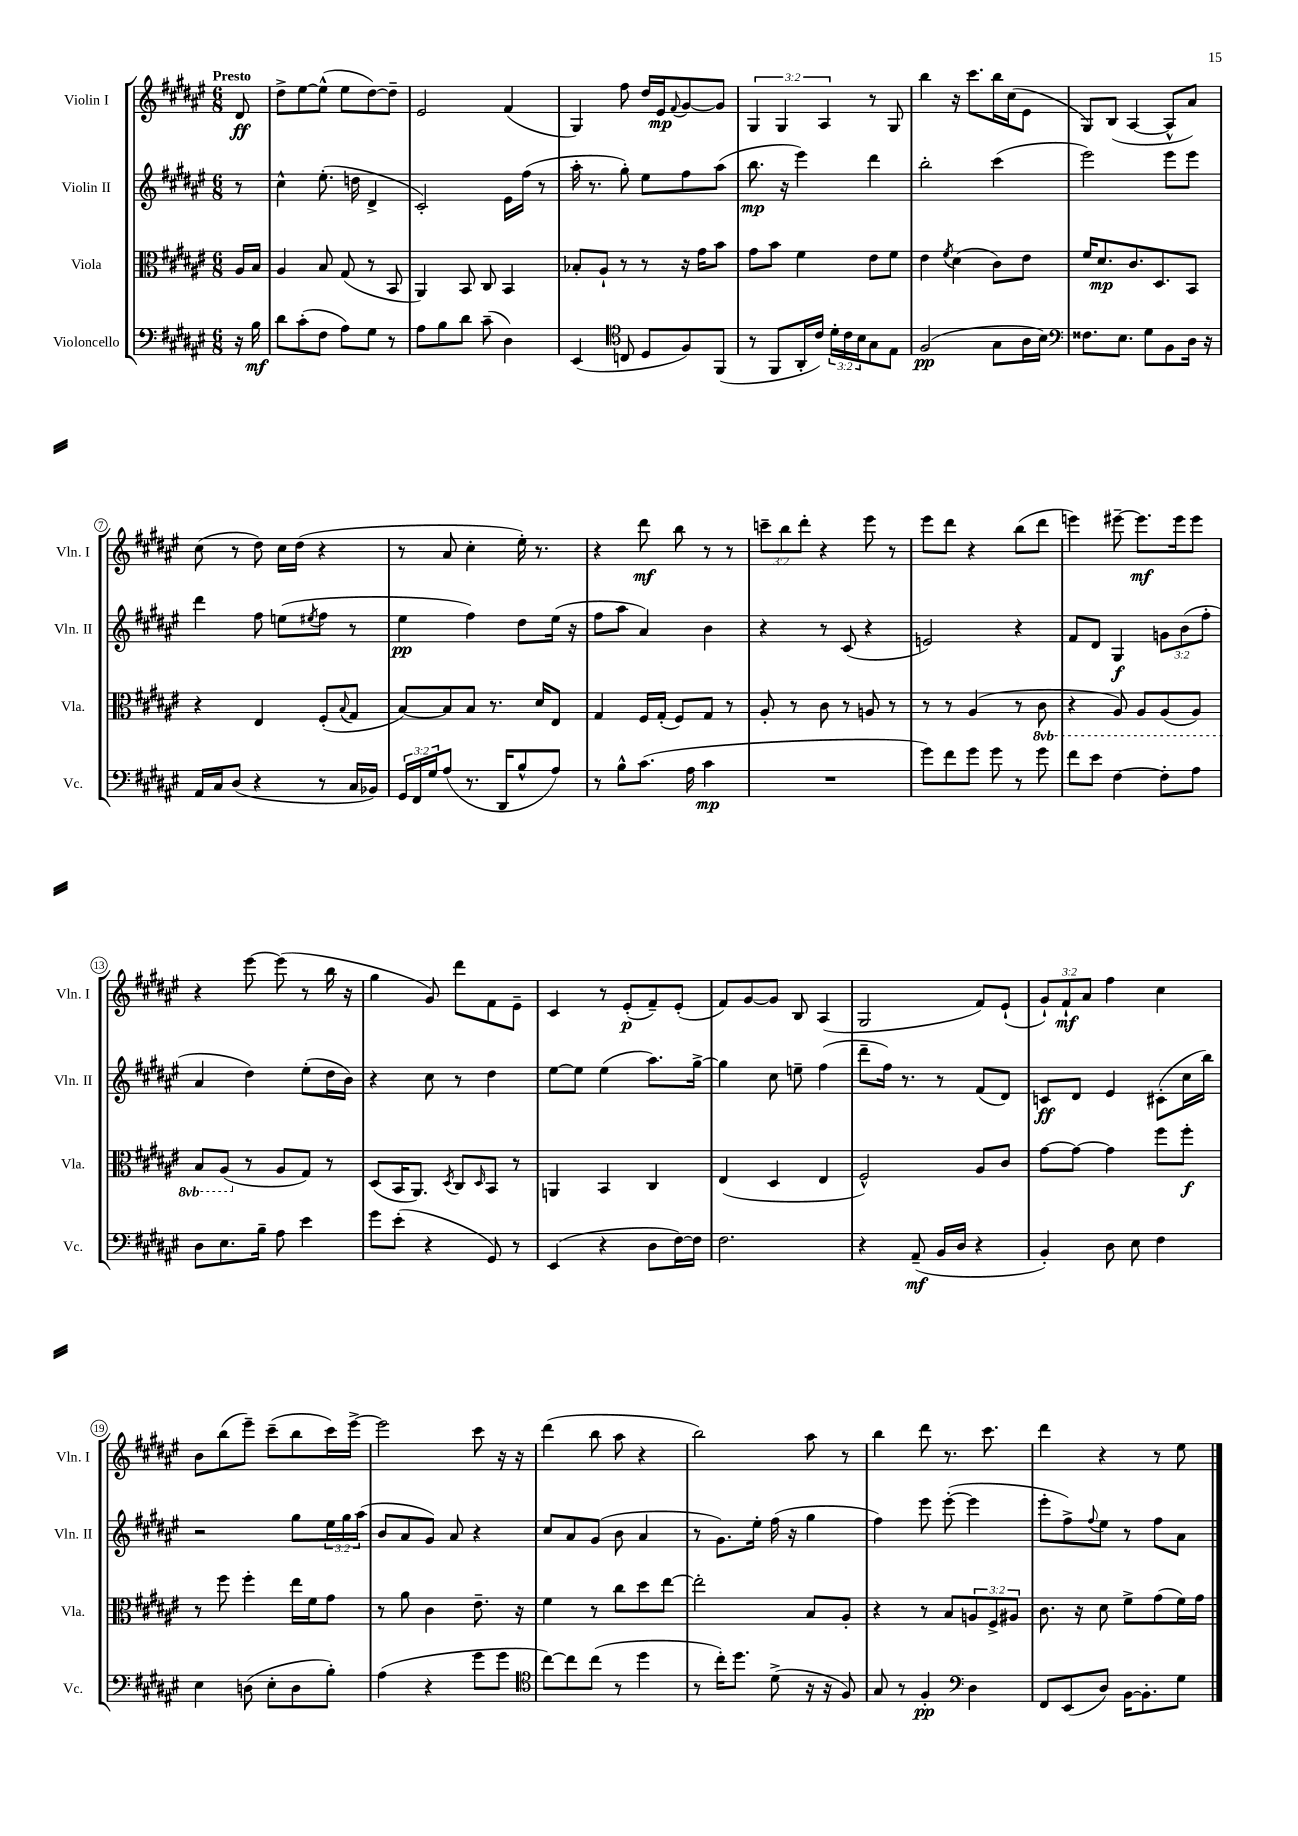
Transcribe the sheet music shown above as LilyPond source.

<<
\new StaffGroup <<
\new Staff = "s0" \with { instrumentName = "Violin I" shortInstrumentName = "Vln. I" } {
    \clef treble \key fis \major \numericTimeSignature \time 6/8 \override Staff.TupletNumber.text = #tuplet-number::calc-fraction-text \partial 8 \tempo "Presto"
    dis'8\ff |
    dis''8-> eis''8~ eis''8-^( eis''8 dis''8~) dis''8-- |
    eis'2 fis'4( |
    gis4) fis''8 dis''16 eis'16\mp \appoggiatura { fis'8 } gis'8~ gis'8 |
    \tuplet 3/2 { gis4 gis4 ais4 } r8 gis8 |
    b''4 r16 cis'''8. b''16 cis''16( eis'8 |
    gis8) b8( ais4~ ais8-^ ais'8) |
    cis''8( r8 dis''8) cis''16 dis''16( r4 |
    r8 ais'8 cis''4-. eis''16-.) r8. |
    r4 dis'''8\mf b''8 r8 r8 |
    \tuplet 3/2 { c'''8-- b''8 dis'''8-. } r4 eis'''8 r8 |
    eis'''8 dis'''8 r4 b''8( dis'''8 |
    e'''4) eis'''8~-- eis'''8.\mf eis'''16 eis'''8 |
    r4 eis'''8~ eis'''8( r8 b''16 r16 |
    gis''4 gis'8) dis'''8 fis'8 eis'8-- |
    cis'4 r8 eis'8-.\p( fis'8--) eis'8-.( |
    fis'8) gis'8~ gis'8 b8 ais4( |
    gis2 fis'8) eis'8-!( |
    \tuplet 3/2 { gis'8-!) fis'8-!\mf ais'8 } fis''4 cis''4 |
    b'8 b''8( eis'''8--) cis'''8--( b''8 cis'''16) eis'''16~-> |
    eis'''2 cis'''8 r16 r16 |
    dis'''4( b''8 ais''8 r4 |
    b''2) ais''8 r8 |
    b''4 dis'''8 r8. cis'''8. |
    dis'''4 r4 r8 eis''8 \bar "|." |
}
\new Staff = "s1" \with { instrumentName = "Violin II" shortInstrumentName = "Vln. II" } {
    \clef treble \key fis \major \numericTimeSignature \time 6/8 \override Staff.TupletNumber.text = #tuplet-number::calc-fraction-text \partial 8
    r8 |
    cis''4-^ eis''8.-.( d''16 dis'4-> |
    cis'2-.) eis'16 fis''16( r8 |
    ais''16-. r8. gis''8-.) eis''8 fis''8 ais''8( |
    b''8.\mp r16 eis'''4) dis'''4 |
    b''2-. cis'''4( |
    eis'''2) eis'''8 eis'''8 |
    dis'''4 fis''8 e''8( \acciaccatura { eis''8 } fis''8 r8 |
    eis''4\pp fis''4) dis''8 eis''16( r16 |
    fis''8 ais''8 ais'4) b'4 |
    r4 r8 cis'8( r4 |
    e'2) r4 |
    fis'8 dis'8 gis4\f \tuplet 3/2 { g'8 b'8( fis''8-. } |
    ais'4 dis''4) eis''8-.( dis''16 b'16) |
    r4 cis''8 r8 dis''4 |
    eis''8~ eis''8 eis''4( ais''8.) gis''16~-> |
    gis''4 cis''8 e''8-- fis''4( |
    dis'''8-- fis''16) r8. r8 fis'8( dis'8) |
    c'8\ff dis'8 eis'4 cis'8-.( cis''16 b''16) |
    r2 gis''8 \tuplet 3/2 { eis''16 gis''16 ais''16( } |
    b'8 ais'8 gis'8) ais'8 r4 |
    cis''8 ais'8 gis'8( b'8 ais'4 |
    r8 gis'8.) eis''16-. fis''16( r16 gis''4 |
    fis''4) eis'''8 eis'''8~-.( eis'''4 |
    eis'''8-. fis''8->) \appoggiatura { fis''8 } eis''8 r8 fis''8 ais'8 \bar "|." |
}
\new Staff = "s2" \with { instrumentName = "Viola" shortInstrumentName = "Vla." } {
    \clef alto \key fis \major \numericTimeSignature \time 6/8 \override Staff.TupletNumber.text = #tuplet-number::calc-fraction-text \set Staff.ottavationMarkups = #ottavation-simple-ordinals \partial 8
    ais16 b16 |
    ais4 b8 gis8( r8 b,8 |
    ais,4) b,8 cis8 b,4 |
    bes8-. ais8-! r8 r8 r16 gis'16 b'8 |
    gis'8 b'8 fis'4 eis'8 fis'8 |
    eis'4 \acciaccatura { fis'8 } dis'4( cis'8) eis'8 |
    fis'16 dis'8.\mp cis'8. dis8. b,8 |
    r4 eis4 fis8-.( \appoggiatura { b8 } gis8 |
    b8~) b8 b8 r8. dis'16 eis8 |
    gis4 fis16 gis16-.( fis8) gis8 r8 |
    ais8-. r8 cis'8 r8 a8 r8 |
    r8 r8 ais4( r8 \ottava #-1 cis8 |
    r4 ais,8) ais,8 ais,8( ais,8) |
    b,8 ais,8( \ottava #0 r8 ais8 gis8) r8 |
    dis8( b,16 ais,8.) \acciaccatura { dis8 } cis8 \grace { dis16 } b,8 r8 |
    a,4 b,4 cis4 |
    eis4( dis4 eis4 |
    fis2-^) ais8 cis'8 |
    gis'8~ gis'8~ gis'4 fis''8 fis''8-.\f |
    r8 fis''8 fis''4-. eis''16 fis'16 gis'8 |
    r8 ais'8 cis'4 eis'8.-- r16 |
    fis'4 r8 cis''8 dis''8 eis''8~ |
    eis''2-. b8 ais8-. |
    r4 r8 b8 \tuplet 3/2 { a8 fis8-> ais8 } |
    cis'8. r16 dis'8 fis'8-> gis'8( fis'16) gis'16 \bar "|." |
}
\new Staff = "s3" \with { instrumentName = "Violoncello" shortInstrumentName = "Vc." } {
    \clef bass \key fis \major \numericTimeSignature \time 6/8 \override Staff.TupletNumber.text = #tuplet-number::calc-fraction-text \partial 8
    r16 b16\mf |
    dis'8 cis'8-.( fis8 ais8) gis8 r8 |
    ais8 b8 dis'8 cis'8--( dis4) |
    eis,4( \clef tenor c8 dis8 fis8) fis,8( |
    r8 fis,8 ais,16-. cis'16) \tuplet 3/2 { dis'16-. cis'16 b16 } gis8 eis8 |
    fis2\pp( gis8 ais16 b16) |
    \clef bass fisis8. eis8. gis8 b,8 dis16 r16 |
    ais,16 cis16 dis8( r4 r8 cis16 bes,16) |
    \tuplet 3/2 { gis,16 fis,16 gis16 } ais8( r8. dis,16 b8-^ ais8) |
    r8 b8-^ cis'8.( ais16 cis'4\mp |
    R2. |
    gis'8) fis'8 gis'8 gis'8 r8 gis'8 |
    fis'8 eis'8 fis4~ fis8-. ais8 |
    dis8 eis8. b16-- ais8 eis'4 |
    gis'8 eis'8-.( r4 gis,8) r8 |
    eis,4( r4 dis8 fis16~) fis16 |
    fis2. |
    r4 ais,8--\mf( b,16 dis16 r4 |
    b,4-.) dis8 eis8 fis4 |
    eis4 d8( eis8-. d8 b8-.) |
    ais4( r4 gis'8 gis'8 |
    \clef tenor cis''8~) cis''8 cis''8( r8 dis''4 |
    r8 cis''16-.) dis''8. dis'8->( r16 r16 fis8) |
    gis8 r8 fis4-.\pp \clef bass dis4 |
    fis,8 eis,8( dis8) b,16~ b,8.-. gis8 \bar "|." |
}
>>
>>
\layout { \context { \Score \override BarNumber.stencil = #(make-stencil-circler 0.1 0.3 ly:text-interface::print) } }
